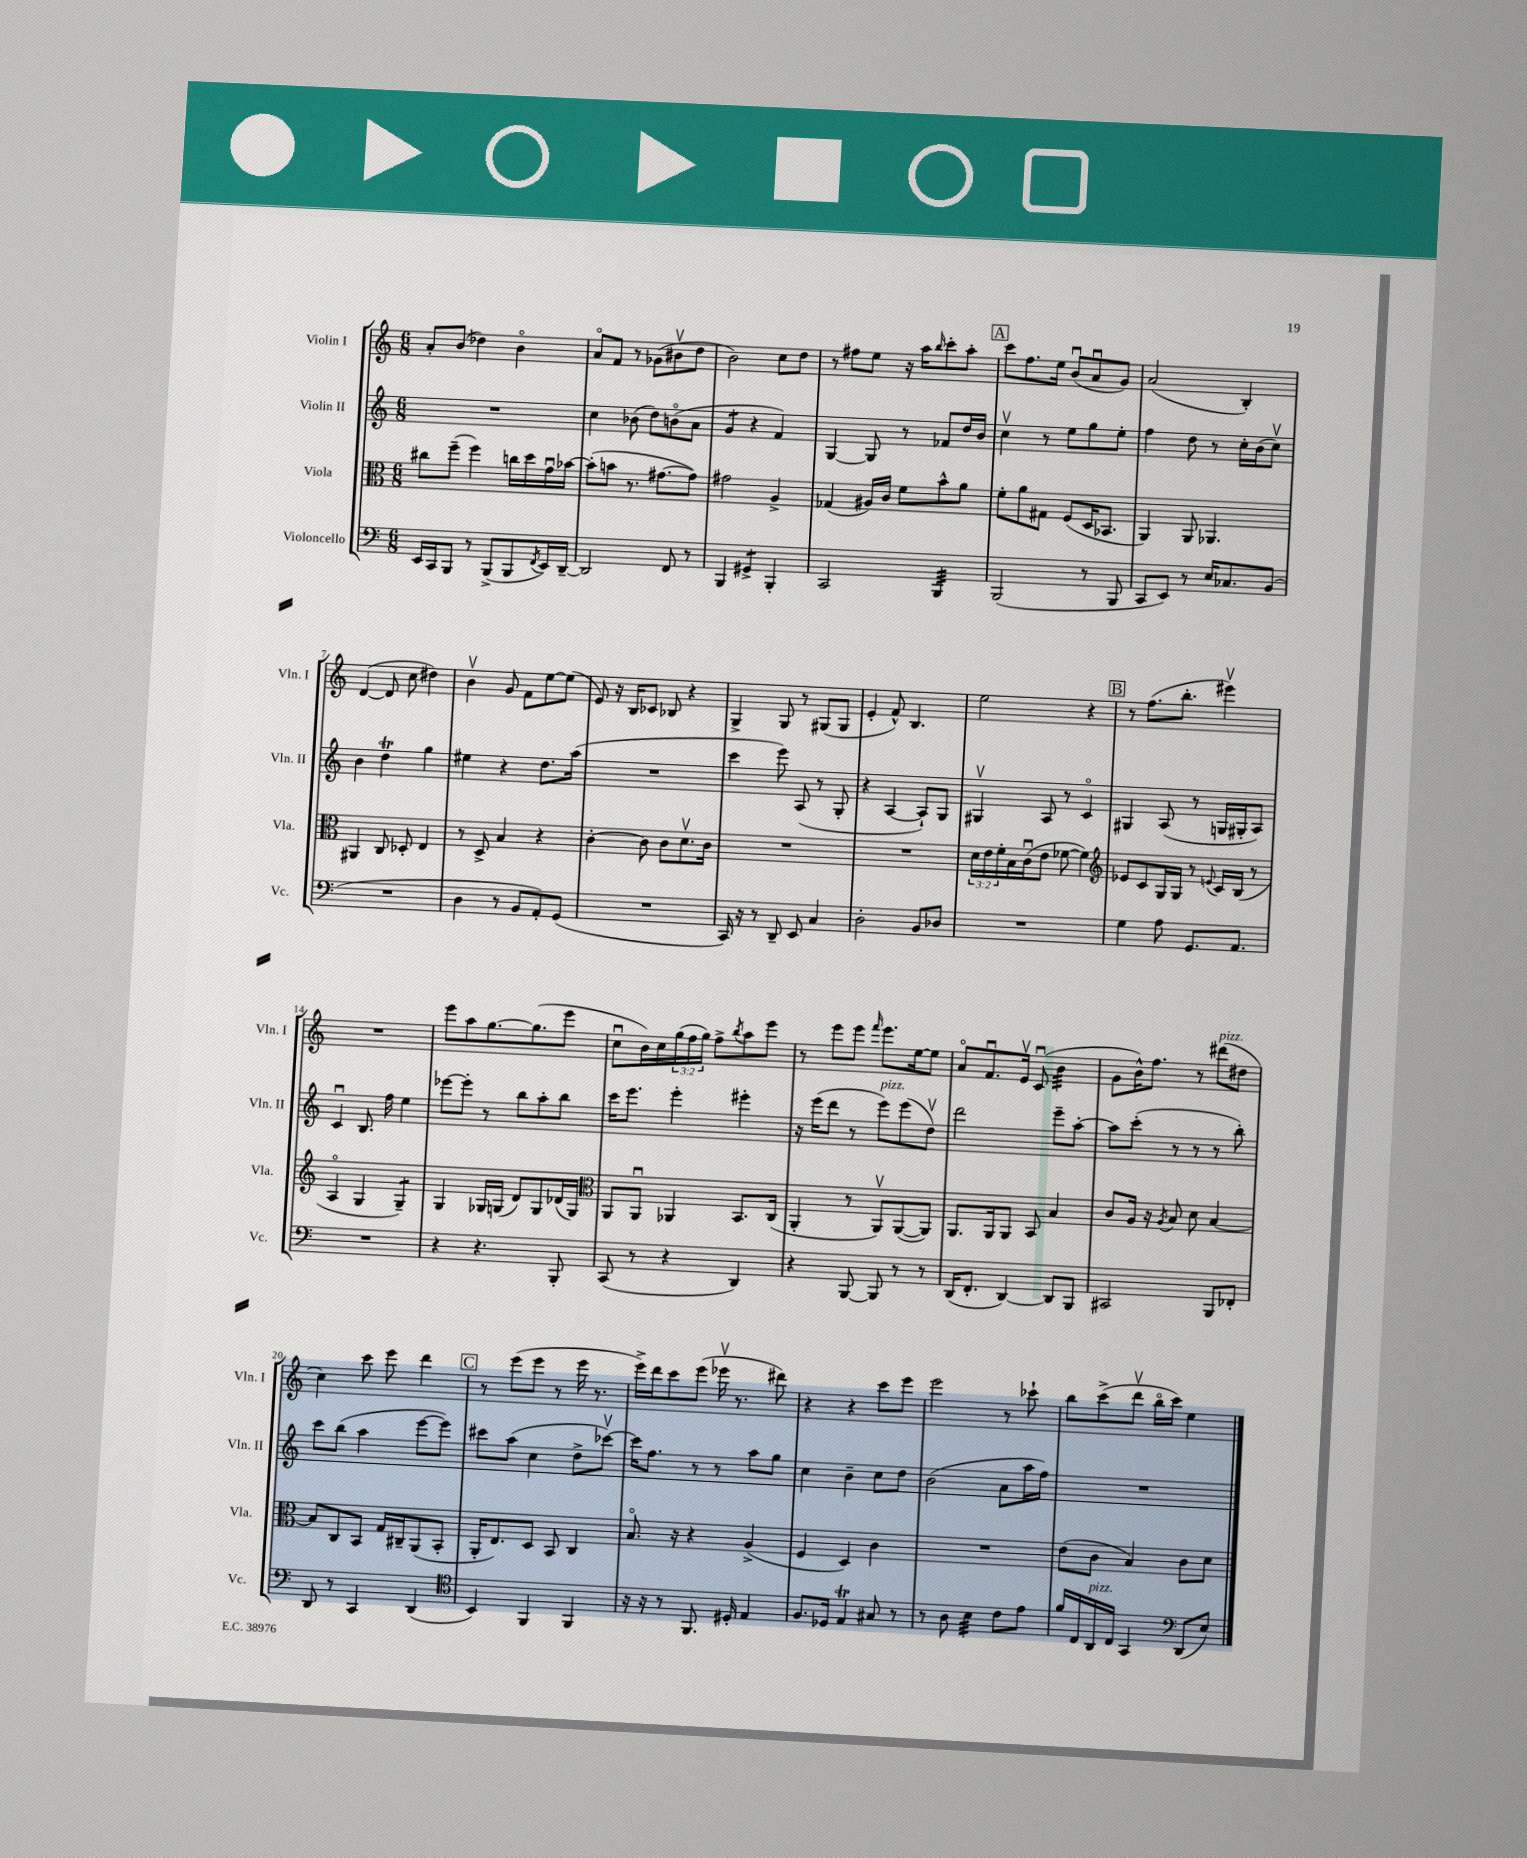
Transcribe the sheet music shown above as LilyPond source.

<<
\new StaffGroup <<
\new Staff = "s0" \with { instrumentName = "Violin I" shortInstrumentName = "Vln. I" } {
    \clef treble \key c \major \numericTimeSignature \time 6/8 \override Staff.TupletNumber.text = #tuplet-number::calc-fraction-text
    a'8-. b'8( des''4) b'4\flageolet |
    a'8\flageolet f'8 r8 ges'8( bis'8\upbow d''8 |
    b'2) c''8 d''8 |
    r8 fis''8 e''8 r16 a''16 \grace { b''16 } c'''8-. a''8-. |
    \mark \markup { \box "A" } c'''8 f''8. e''16 b'8\downbow( a'8\downbow g'8) |
    a'2( b4-.) |
    d'4~( d'8 c''8 dis''4) |
    b'4\upbow g'8 f'8 e''8~ e''8( |
    e'8) r16 b16 ces'8 bes8 r4 |
    g4-> g8 r8 gis8( gis8 |
    e'4-. f'8-^) b4. |
    e''2 r4 |
    \mark \markup { \box "B" } r8 f''8.( b''8.-. eis'''4\upbow) |
    R2. |
    e'''8 a''8 g''8.~ g''8.( e'''8 |
    c''8\downbow b'16) c''16 \tuplet 3/2 { g''16( f''16 g''16) } f''8-> \acciaccatura { b''8 } a''8 e'''8 |
    r8 e'''8 e'''8 \grace { f'''16 } e'''8. e''16~ e''8 |
    a'8\flageolet f'8.\downbow e'16\upbow c'8\downbow( b'4:32 |
    g'8 b'16-^) f''8. r8 dis'''8^\markup { \italic "pizz." }( dis''8 |
    c''4) c'''8 e'''8 d'''4 |
    \mark \markup { \box "C" } r8 e'''8( e'''8 r8 e'''16 r8. |
    e'''16->) d'''16 c'''8 e'''8( ees'''16\upbow r8. dis'''8) |
    r4 r4 c'''8 e'''8 |
    e'''2 r8 ces'''8-! |
    b''8 c'''8->( d'''8\upbow b''16\flageolet c'''16) e''4 \bar "|." |
}
\new Staff = "s1" \with { instrumentName = "Violin II" shortInstrumentName = "Vln. II" } {
    \clef treble \key c \major \numericTimeSignature \time 6/8
    R2. |
    c''4 bes'8( d''8) b'8\flageolet( a'8 |
    g'4:8 r4 f'4) |
    g4~ g8 r8 fes'8 d''16 b'16 |
    \mark \markup { \box "A" } c''4\upbow r8 e''8 g''8 e''8-. |
    f''4 d''8 r8 c''16-. b'16( c''8\upbow) |
    b'4 d''4\trill g''4 |
    eis''4 r4 d''8. a''16( |
    R2. |
    c'''4 e'''8) a8( r8 g8-. |
    r4 a4~ a8-!) g8 |
    gis4\upbow a8 r8 c'4\flageolet |
    \mark \markup { \box "B" } gis4 a8( r8 g16 gis16-. a8) |
    c'4\downbow b8. f''16 e''4 |
    ees'''8~ ees'''8-. r8 b''8 a''8-. b''8 |
    c'''16 e'''8. e'''4-. eis'''4-. |
    r16 e'''16( d'''8 r8 e'''8^\markup { \italic "pizz." }) e'''8( d''8\upbow) |
    d'''2 e'''8-- a''8~-. |
    a''8 c'''8-.( r8 r8 r8 b''8-.) |
    c'''8 b''8( a''4 e'''8~ e'''8) |
    \mark \markup { \box "C" } cis'''8 a''8( c''4 d''8-> ces'''8~\upbow) |
    ces'''16 f''8. r8 r8 a''8 g''8 |
    c''4 b'4-- c''8 d''8 |
    b'2( a'8 a''16 f''16) |
    R2. \bar "|." |
}
\new Staff = "s2" \with { instrumentName = "Viola" shortInstrumentName = "Vla." } {
    \clef alto \key c \major \numericTimeSignature \time 6/8 \override Staff.TupletNumber.text = #tuplet-number::calc-fraction-text
    cis''8 f''8--( f''4) c''16 d''16 g'16\downbow bes'16~ |
    bes'8-.( b'8 r8. gis'8.~ gis'8) |
    gis'2 a4-> |
    ges4( ais16) c'16 f'8 b'8-^ a'8 |
    \mark \markup { \box "A" } f'8-. a'8 gis8 f8( d16 bes,8. |
    a,4) a,8 aes,4. |
    ais,4 c8 des8-. e4 |
    r8 d8-> b4 r4 |
    c'4~-. c'8 c'8 d'8.\upbow c'16 |
    R2. |
    R2. |
    \tuplet 3/2 { d'16 e'16 f'16-. } b16 c'16\downbow( e'8 fes'8~ fes'4) |
    \mark \markup { \box "B" } \clef treble ees'8 c'8 g16 g16 r8 \appoggiatura { e'8 } c'16 b16( r8 |
    a4\flageolet g4 g4:8--) |
    g4 ges16 g16( d'8) g8 des'16( g16) |
    \clef alto a,8 a,8\downbow aes,4 b,8. c16( |
    a,4-. r8 a,8\upbow) a,8~( a,8) |
    a,8. a,16 a,8 b,8 b4 |
    c'8 a16 r16 \acciaccatura { a8 } b8 d'8 b4~ |
    b8 c8 b,8 g16 cis16-- a,8( b,8-. |
    \mark \markup { \box "C" } a,16-. e8.) d8 b,8 c4 |
    b8.\flageolet r16 r4 a4->( |
    f4 d4) c'4 |
    R2. |
    e'8( c'8 b4) c'8 d'8 \bar "|." |
}
\new Staff = "s3" \with { instrumentName = "Violoncello" shortInstrumentName = "Vc." } {
    \clef bass \key c \major \numericTimeSignature \time 6/8
    e,16 c,16 b,,8 r8 b,,8->( b,,8 \acciaccatura { f,8 } e,16) d,16~-- |
    d,2 f,8 r8 |
    b,,4 gis,4:8-> b,,4-. |
    c,2 b,,4:32 |
    \mark \markup { \box "A" } b,,2( r8 b,,8 |
    c,8 e,8) r8 e16 ces8. b,8( |
    R2. |
    d4 r8 b,8 a,8-.) g,8( |
    R2. |
    c,16) r16 r8 d,8-- e,8 c4 |
    d2-. b,8 des8 |
    R2. |
    \mark \markup { \box "B" } g4 a8 g,8. a,8. |
    R2. |
    r4 r4. b,,8-. |
    c,8( r8 r4 d,4) |
    r4 b,,8~ b,,8 r8 r8 |
    d,16( f,8.-. d,4~) d,8 b,,8 |
    cis,2 b,,8 fes,8-. |
    d,8 r8 c,4 d,4( |
    \mark \markup { \box "C" } \clef tenor b,4) f,4 f,4 |
    r16 r16 r8 f,8. dis16-. e4 |
    f8. des16 e4\trill gis8 r8 |
    r8 a8 b4:32 c'8 e'8 |
    f'16 c16 a,16^\markup { \italic "pizz." } c16 g,4 \clef bass d,8( e8) \bar "|." |
}
>>
>>
